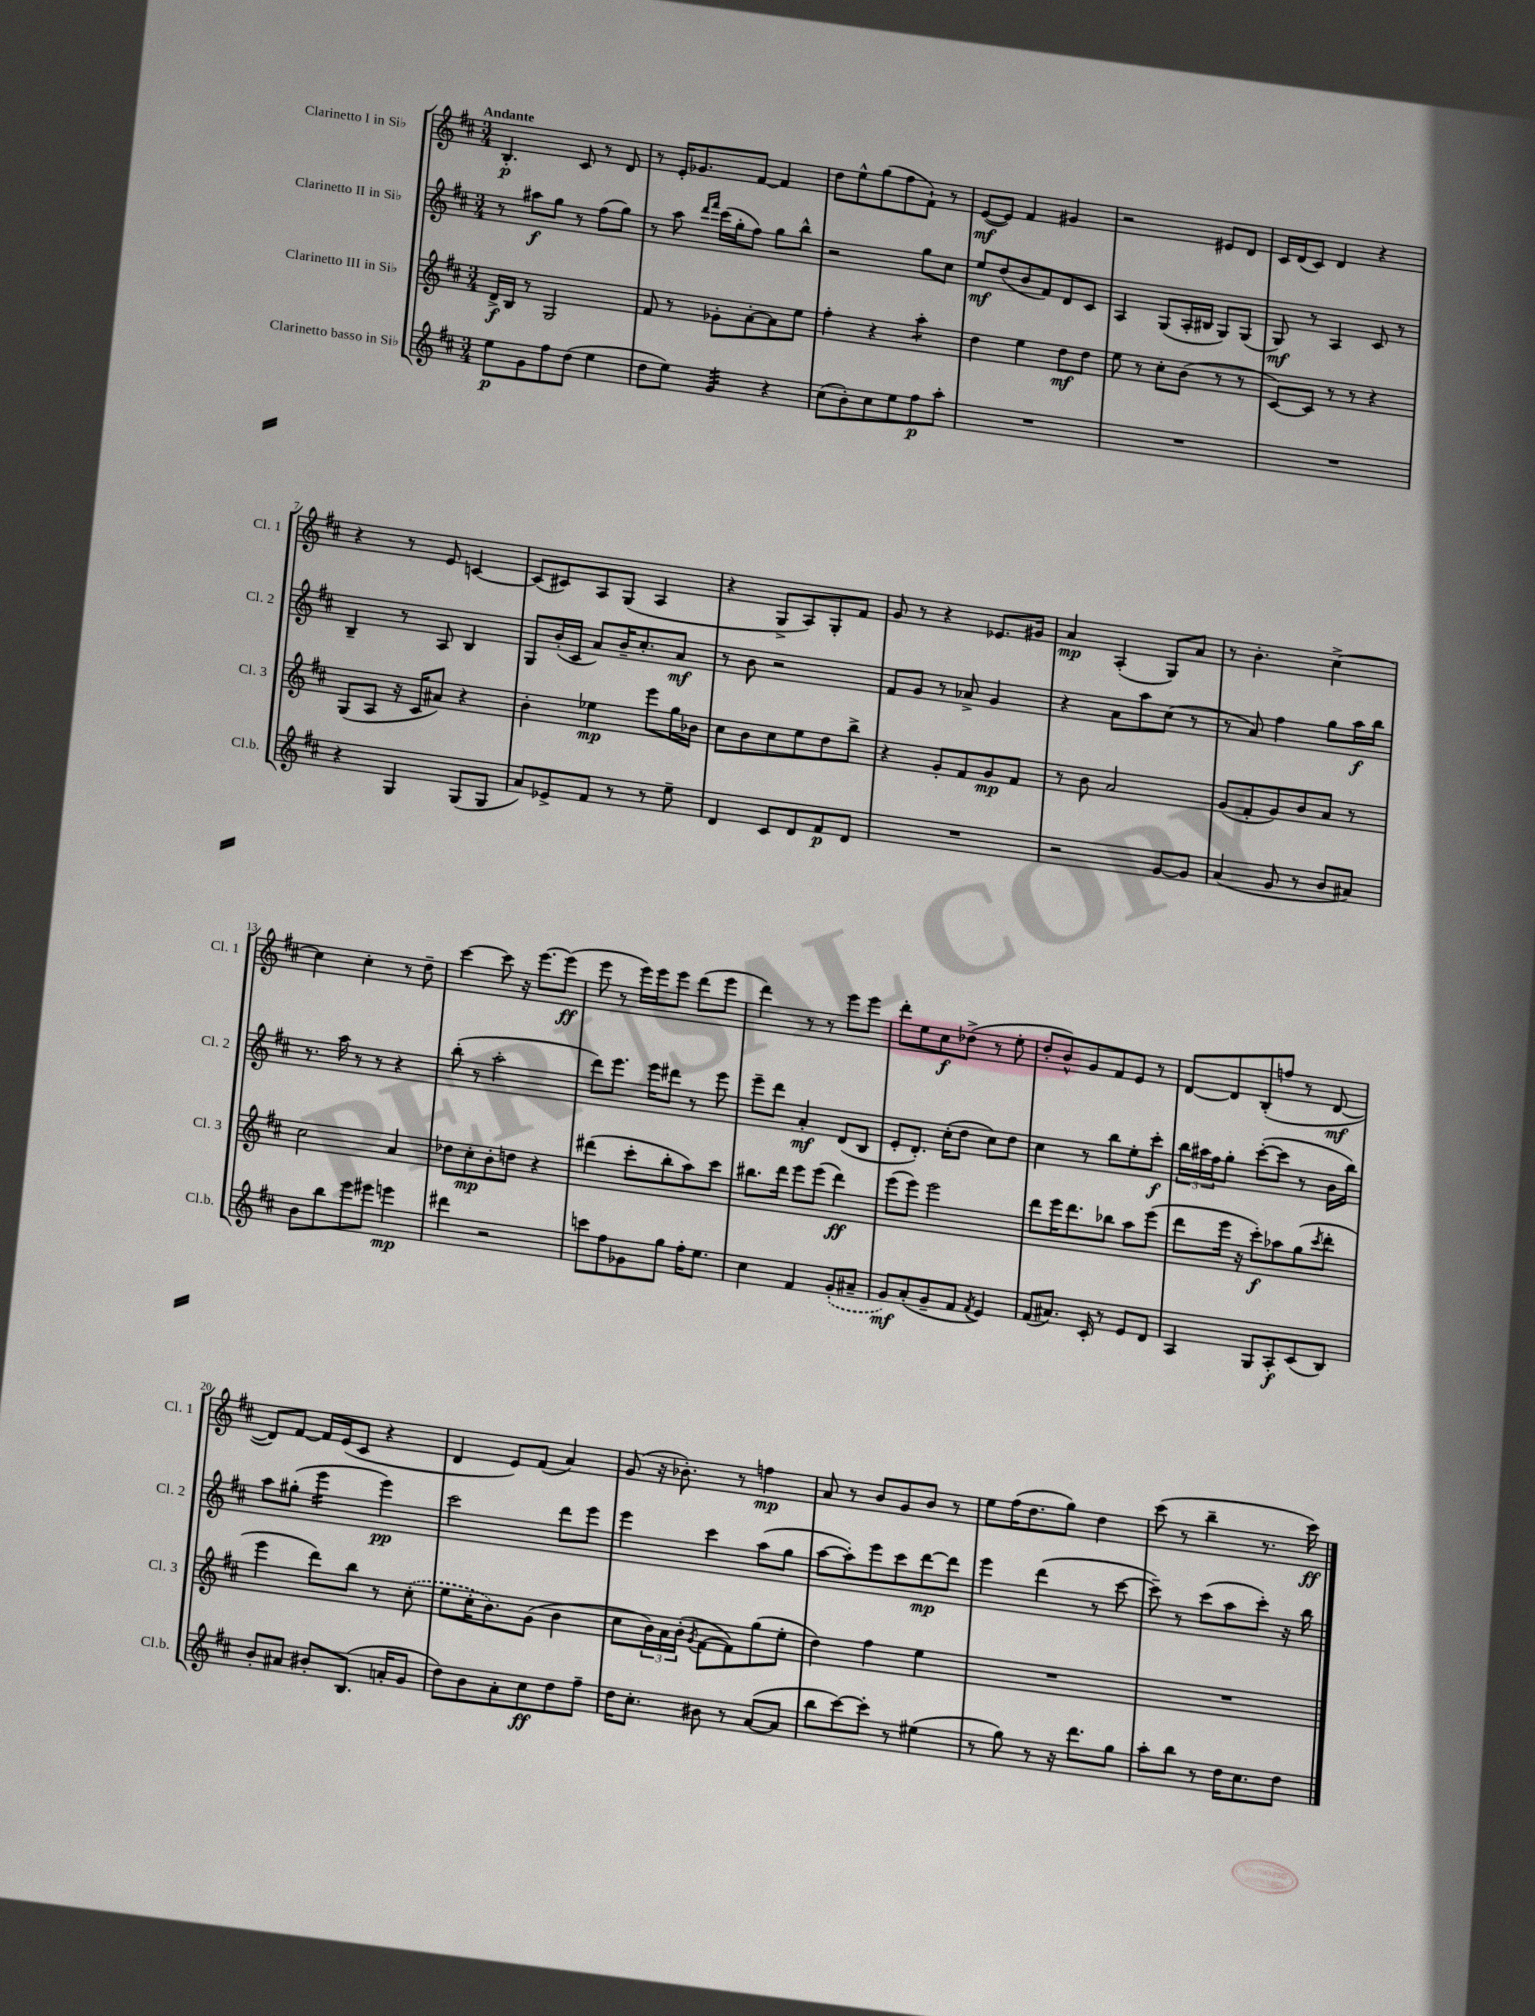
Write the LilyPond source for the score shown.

<<
\new StaffGroup <<
\new Staff = "s0" \with { instrumentName = "Clarinetto I in Sib" shortInstrumentName = "Cl. 1" } {
    \clef treble \key d \major \numericTimeSignature \time 3/4 \tempo "Andante"
    b4.-.\p cis'8 r8 d'8 |
    r8 e'16-. ges'8. fis'8~ fis'4 |
    d''8 e''8-^ g''8( fis''8 fis'8-!) r8 |
    e'8~\mf( e'8) fis'4 gis'4 |
    r2 eis'8 d'8 |
    cis'16 d'16( cis'8) d'4 r4 |
    r4 r8 e'8 c'4~ |
    c'8( cis'8) a8 g8( a4 |
    r4 g8-> a8) g8-. fis'8 |
    g'8 r8 r4 ees'8. gis'16 |
    a'4\mp a4-.( g8) a'8 |
    r8 b'4.-. cis''4~-> |
    cis''4 cis''4-. r8 d''8-- |
    cis'''4~ cis'''8 r16 e'''8.~ e'''8\ff( |
    e'''8 r8 e'''16) e'''16 e'''8 d'''8( e'''8 |
    d'''4) r8 r8 e'''8 e'''8 |
    d'''8-. e''8 cis''8\f des''8->( r8 e''8-. |
    d''8-. b'8-^) g'8 fis'8 e'8 r8 |
    d'8~ d'8 b8-.( f''8 r8 d'8~\mf |
    d'8) fis'8~ fis'16 e'16( cis'8 r4 |
    d'4 e'8) fis'8( a'4) |
    g'8( r16 bes'8.-.) r8 f''4\mp |
    a'8 r8 b'8 g'8 b'8 r8 |
    e''8 fis''16( d''8. g''8) d''4 |
    cis'''8( r8 b''4-- r8. cis'''16\ff) \bar "|." |
}
\new Staff = "s1" \with { instrumentName = "Clarinetto II in Sib" shortInstrumentName = "Cl. 2" } {
    \clef treble \key d \major \numericTimeSignature \time 3/4
    r8 ais''8\f g''8 r8 fis''8( g''8) |
    r8 a''8 \grace { d'''16 fis'''16 } cis'''16( g''16-. fis''8) g''8 b''8-^ |
    r2 g''8 cis''8 |
    e''8\mf d''8( b'8 fis'8) d'8 cis'8 |
    a4 g8( a16-. bis16 g8) g8( |
    g8\mf) r8 a4 cis'8 r8 |
    b4-- r8 a8 b4 |
    g8 b'16-.( cis'16 a'8) b'16-- cis''8.-. a'8\mf |
    r8 b'8 r2 |
    fis'8 g'8 r8 aes'8-> g'4 |
    r4 a'8 a''8 cis''8( r8 |
    r8 a'8) fis''4 g''8 a''16\f b''16 |
    r8. a''16 r8 r8 r4 |
    b''8-.( r8 a''2-. |
    d'''8) e'''8. e'''16 dis'''8 r8 e'''8 |
    e'''8-- d'''8 a'4-.\mf d'8( b8 |
    e'8-. d'8.-.) cis''16-.( d''8 cis''8) d''8 |
    cis''4 r8 b''8 e''8-. cis'''8-.\f |
    \tuplet 3/2 { b''16 ais''16 fis''16 } g''8-. cis'''8~-.( cis'''8 r8 b'16 b''16) |
    a''8 gis''8-.( e'''4:16 e'''4\pp) |
    cis'''2 d'''8 e'''8 |
    e'''4 cis'''4 a''8( g''8 |
    a''8~ a''8-.) e'''8 cis'''8 d'''8~\mp d'''8 |
    e'''4 d'''4( r8 cis'''8~ |
    cis'''8--) r8 cis'''8( a''8 cis'''8-.) r16 b''16 \bar "|." |
}
\new Staff = "s2" \with { instrumentName = "Clarinetto III in Sib" shortInstrumentName = "Cl. 3" } {
    \clef treble \key d \major \numericTimeSignature \time 3/4
    d'16->\f b16 r8 g2 |
    fis'8 r8 ges'8-. a'8~-. a'8 e''8 |
    fis''4-. r4 a''4:8-. |
    d''4 e''4 d''8\mf d''8 |
    e''8 r8 cis''8-. b'8( r8 r8 |
    cis'8~) cis'8 r8 r8 r4 |
    g8( a8 r16 cis'16 ais'8) r4 |
    b'4-. ees''4\mp e'''8 g''16 bes'16 |
    cis''8 b'8 cis''8 e''8 d''8 b''8-> |
    r4 g'8-. fis'8 g'8\mp fis'8 |
    r8 b'8 a'2 |
    g'8( fis'8-. g'8) b'8 a'8 r8 |
    cis''2 a'4 |
    des''8 cis''8-.\mp b'8-. d''8 r4 |
    dis'''4( cis'''8-. b''8-. a''8) cis'''8 |
    bis''8. d'''16 e'''8 e'''8( d'''4\ff) |
    e'''8( e'''8) e'''2 |
    d'''8 e'''16 d'''8. bes''8 a''8 e'''8( |
    d'''8 e'''16 r16 cis'''8-.\f) aes''8 g''8( \acciaccatura { cis'''8 } d'''8-. |
    e'''4 d'''8) b''8 r8 \once \slurDashed cis''8-.( |
    e''8 cis''16-. b'8.) g'8( b'4 |
    cis''8 \tuplet 3/2 { b'16) a'16 b'16-.( } \acciaccatura { g'8 } fis'8~ fis'8) g''8( e''8-. |
    d''4) fis''4 e''4 |
    R2. |
    R2. \bar "|." |
}
\new Staff = "s3" \with { instrumentName = "Clarinetto basso in Sib" shortInstrumentName = "Cl.b." } {
    \clef treble \key d \major \numericTimeSignature \time 3/4
    e''8\p g'8 fis''8 d''8( e''4 |
    d''8 e''8) g'4:32 r4 |
    cis''8( b'8-.) cis''8 e''8 fis''8\p a''8-. |
    R2. |
    R2. |
    R2. |
    r4 g4 g8( g8 |
    a'8) ees'8-> fis'8 r8 r8 e''8-- |
    d'4 cis'8 d'8 fis'8\p d'8 |
    R2. |
    r2 g'8~ g'8 |
    a'4( g'8 r8 b'8 ais'8) |
    b'8 b''8 e'''8 eis'''8 e'''4\mp |
    dis'''4 r2 |
    c'''8 fis''8 ges'8 g''8 fis''16-. e''8. |
    cis''4 fis'4 \once \slurDashed g'8-.( ais'8-- |
    g'8\mf) a'8-.( g'8-- fis'8 \acciaccatura { fis'8 } e'4) |
    fis'8( ais'8.) cis'16-. r8 e'8 d'8 |
    a4 g8 a8-.\f cis'8( b8) |
    b'8-. ais'8 bis'8-. b8.( a'16-. g'8 |
    d''8) b'8 a'8-. cis''8\ff d''8 fis''8-- |
    d''16 cis''8.-. bis'8 r8 a'8~( a'8 |
    b''8 cis'''8~) cis'''8-. r8 eis''4( |
    r8 g''8) r8 r16 d'''8. g''8 |
    a''8-. b''8 r8 d''16 cis''8. d''8 \bar "|." |
}
>>
>>
